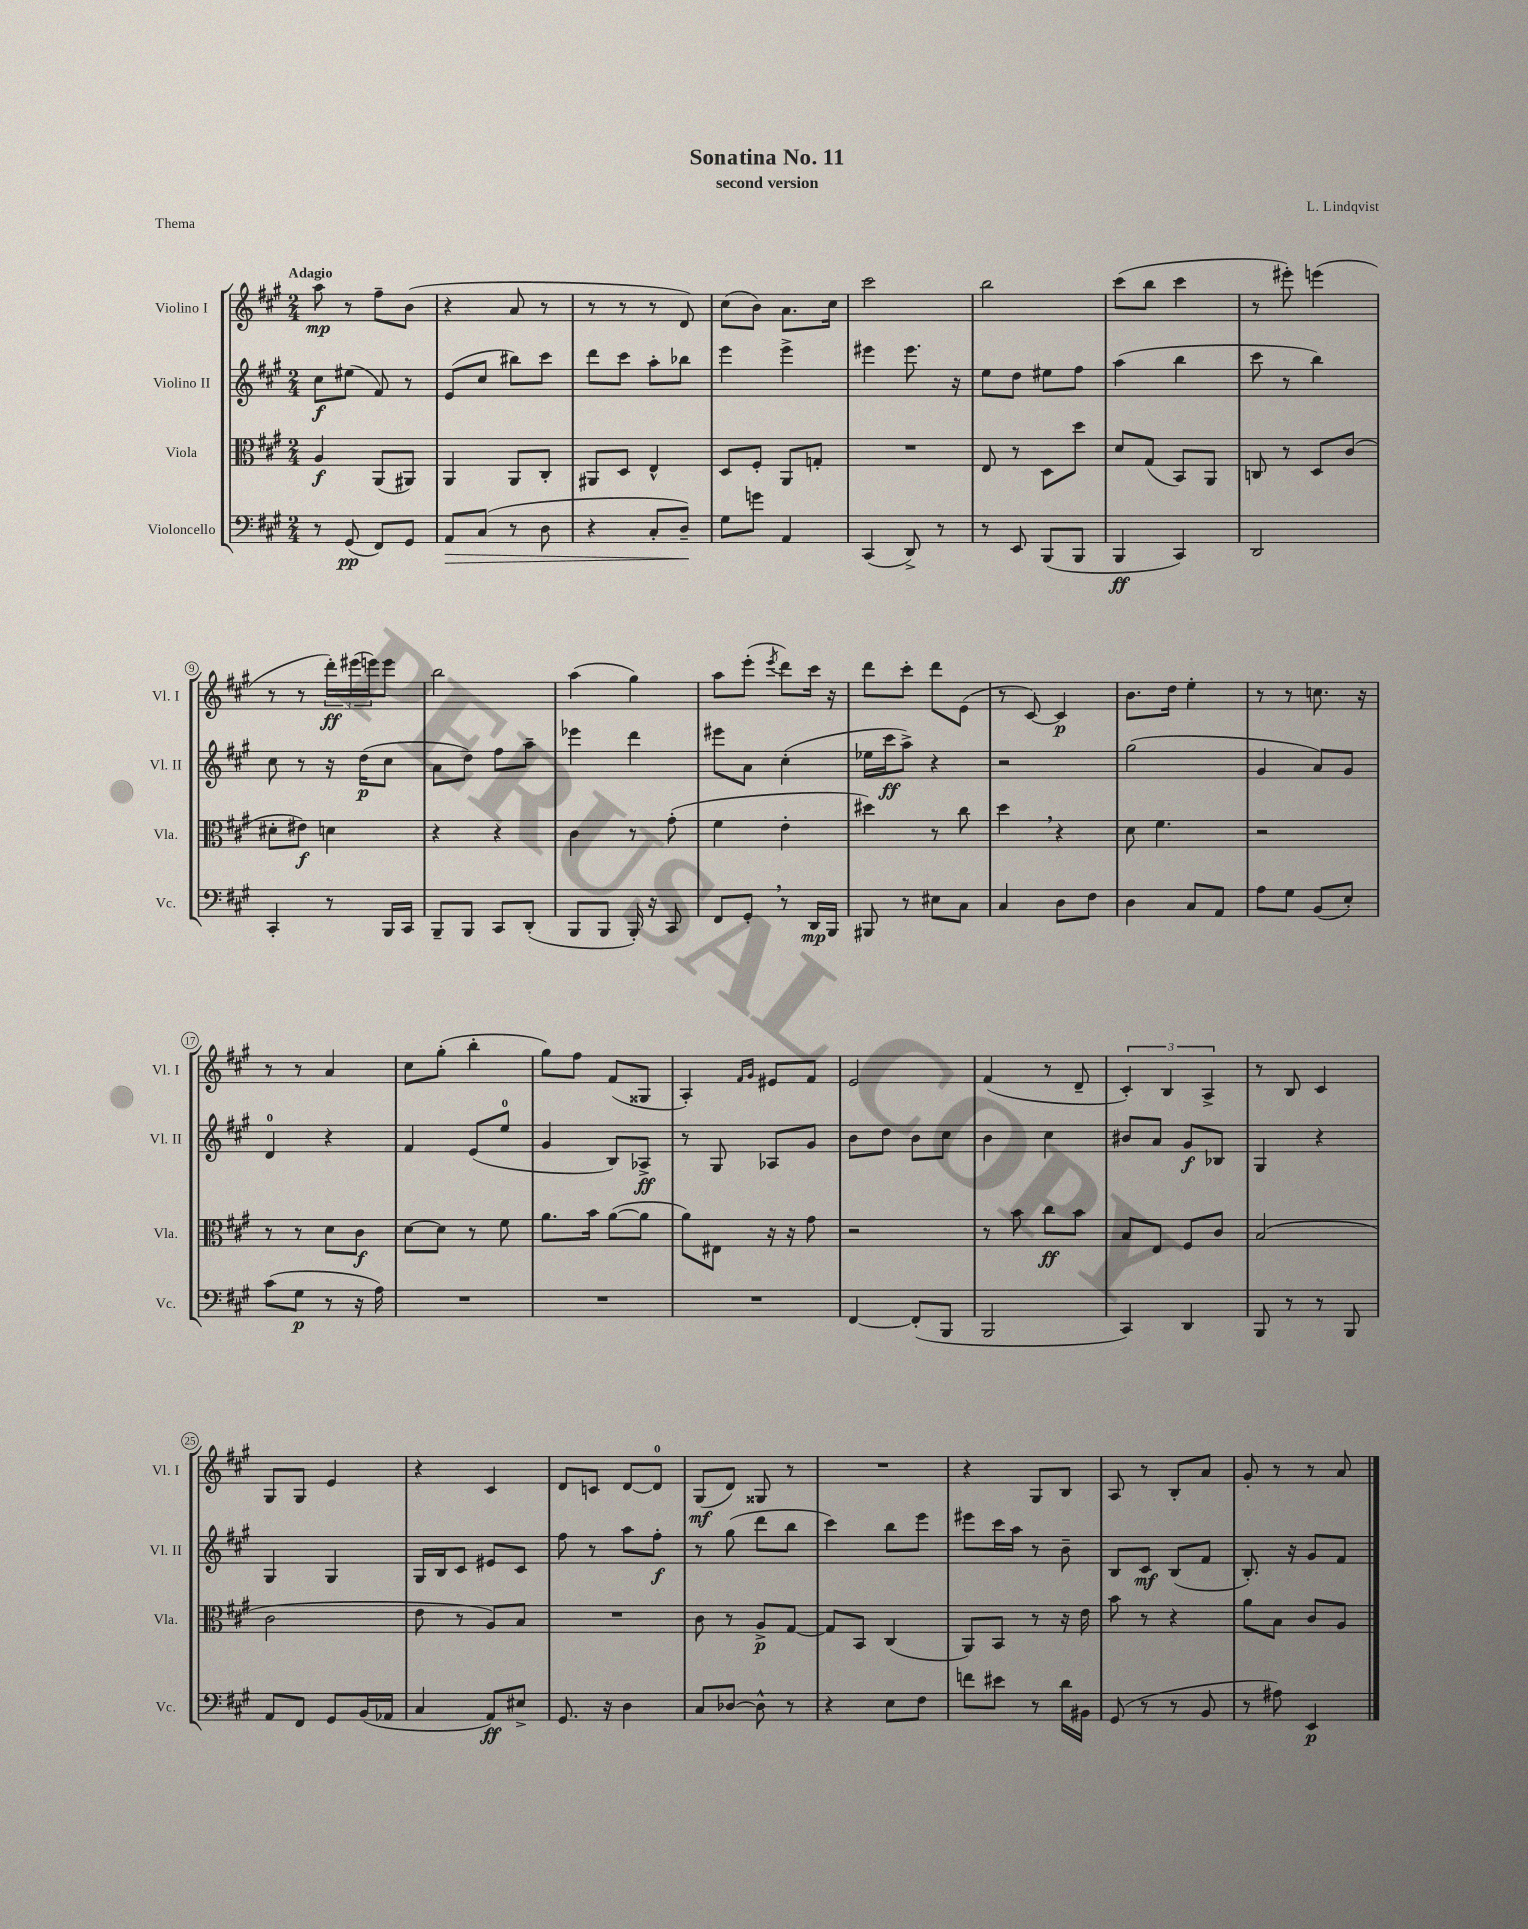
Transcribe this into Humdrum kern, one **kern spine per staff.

**kern	**kern	**kern	**kern
*staff4	*staff3	*staff2	*staff1
*clefF4	*clefC3	*clefG2	*clefG2
*k[f#c#g#]	*k[f#c#g#]	*k[f#c#g#]	*k[f#c#g#]
*M2/4	*M2/4	*M2/4	*M2/4
8r	4A/	8cc#\L	8aa\
(8GG#/	.	(8ee#\J	8r
8FF#/L)	(8AA/L	8f#/)	8ff#~\L
8GG#/J	8AA#/J)	8r	(8b\J
=	=	=	=
8AA/L	4AA/	(8e/L	4r
(8C#/J	.	8cc#/J	.
8r	8AA/L	8bb#\L)	8a/
8D\	8C#'/J	8ccc#\J	8r
=	=	=	=
4r	8AA#/L	8ddd\L	8r
.	8D/J	8ccc#\J	8r
8C#'/L	4E^^/	8aa'\L	8r
8D~/J)	.	8bb-\J	8d/)
=	=	=	=
8G#\L	8D/L	4eee\	(8cc#\L
8g\J	8F#'/J	.	8b\J)
4AA/	8AA/L	4eee^\	8.a\L
.	8G'/J	.	.
.	.	.	16cc#\Jk
=	=	=	=
(4CC#/	2r	4eee#\	2ccc#\
8DD^/)	.	8.eee#\	.
8r	.	.	.
.	.	16r	.
=	=	=	=
8r	8E/	8ee\L	2bb\
8EE/	8r	8dd\J	.
(8BBB/L	8D\L	8ee#\L	.
8BBB/J	8dd\J	8ff#\J	.
=	=	=	=
4BBB/	8d/L	(4aa\	(8ccc#\L
.	(8G#/J	.	8bb\J
4CC#/)	8BB/L)	4bb\	4ccc#\
.	8AA/J	.	.
=	=	=	=
2DD/	8C/	8ccc#\	8r
.	8r	8r	8eee#'\)
.	8D/L	4bb\)	(4eee\
.	(8c#/J	.	.
=	=	=	=
4CC#'/	8d#'\L	8cc#\	8r
.	8e#\J)	8r	8r
8r	4d\	16r	24ddd'\LL)
.	.	.	(24eee#\
.	.	(16dd\LK	.
.	.	.	24eee\J)
16BBB/LL	.	8cc#\J	8eee\J
16CC#/JJ	.	.	.
=	=	=	=
8BBB~/L	4r	8a\L	2bb\
8BBB/J	.	8dd\J)	.
8CC#/L	4r	8ff#\L	.
(8DD'/J	.	8aa~\J	.
=	=	=	=
8BBB/L	4c#\	4eee-\	(4aa\
8BBB/J	.	.	.
16BBB'/)	8r	4ddd\	4gg#\)
16r	.	.	.
8CC#/	(8g#'\	.	.
=	=	=	=
8FF#/L	4f#\	8eee#\L	8aa\L
8GG#'/J	.	8a\J	(8eee'\J
.	.	.	8qeee/
8r	4e'\	(4cc#'\	8ddd\L)
16DD/LL	.	.	16ccc#\Jk
16BBB/JJ	.	.	16r
=	=	=	=
8BBB#/	4dd#\)	16ee-\LL	8ddd\L
.	.	16ccc#\J	.
8r	.	8aa^\J)	8ccc#'\J
8E#\L	8r	4r	8ddd\L
8C#\J	8cc#\	.	(8e\J
=	=	=	=
4C#/	4dd\	2r	8r
.	.	.	[8c#/)
8D\L	4r	.	4c#/]
8F#\J	.	.	.
=	=	=	=
4D\	8d\	(2gg#\	8.b\L
.	4.f#\	.	.
.	.	.	16dd\Jk
8C#/L	.	.	4ee'\
8AA/J	.	.	.
=	=	=	=
8A\L	2r	4g#/	8r
8G#\J	.	.	8r
(8BB/L	.	8a/L)	8.cc\
8E'/J)	.	8g#/J	.
.	.	.	16r
=	=	=	=
(8c#\L	8r	4d/	8r
8G#\J	8r	.	8r
8r	8d\L	4r	4a/
16r	8c#\J	.	.
16A\)	.	.	.
=	=	=	=
2r	[8d\L	4f#/	8cc#\L
.	8d\]J	.	(8gg#'\J
.	8r	(8e/L	4bb'\
.	8f#\	8ee/J	.
=	=	=	=
2r	8.a\L	4g#/	8gg#\L)
.	.	.	8ff#\J
.	16b\Jk	.	.
.	([8a\L	8B/L)	(8f#/L
.	8a\]J	8A-^/J	8G##/J
=	=	=	=
2r	8a\L)	8r	4A'/)
.	8E#\J	8G#/	.
.	.	.	16qqf#/LL
.	.	.	16qqg#/JJ
.	16r	8A-/L	8e#/L
.	16r	.	.
.	8g#\	8g#/J	8f#/J
=	=	=	=
[4FF#/	2r	8b\L	2e/
.	.	8dd\J	.
(8FF#'/]L	.	8b\L	.
8BBB/J	.	8cc#\J	.
=	=	=	=
2BBB/	8r	4b\	(4f#/
.	8b\	.	.
.	8cc#\L	4cc#\	8r
.	8b\J	.	8d~/
=	=	=	=
4CC#/)	8B/L	8b#/L	6c#'/)
.	8E/J	8a/J	.
.	.	.	6B/
4DD/	8F#/L	8g#/L	.
.	.	.	6A^/
.	8c#/J	8B-/J	.
=	=	=	=
8BBB/	(2B/	4G#/	8r
8r	.	.	8B/
8r	.	4r	4c#/
8BBB/	.	.	.
=	=	=	=
8AA/L	2c#\	4G#/	8G#/L
8FF#/J	.	.	8G#/J
8GG#/L	.	4G#/	4e/
(16BB/L	.	.	.
16AA-/JJ	.	.	.
=	=	=	=
4C#/	8e\	16G#/LL	4r
.	.	16B/J	.
.	8r	8c#/J	.
8AA/L)	8A/L)	8e#/L	4c#/
8E#^/J	8B/J	8c#/J	.
=	=	=	=
8.GG#/	2r	8ff#\	8d/L
.	.	8r	8c/J
16r	.	.	.
4D\	.	8aa\L	[8d/L
.	.	8ff#'\J	8d/]J
=	=	=	=
8C#/L	8c#\	8r	(8G#/L
[8D-/J	8r	(8gg#\	8d/J)
8D-^^\]	8A^/L	8ddd\L	8G##/
8r	[8G#/J	8bb\J	8r
=	=	=	=
4r	8G#/]L	4ccc#\)	2r
.	8BB/J	.	.
8E\L	(4C#/	8bb\L	.
8F#\J	.	8eee\J	.
=	=	=	=
8f\L	8AA/L)	8eee#\L	4r
8e#\J	8BB/J	16ccc#\L	.
.	.	16aa\JJ	.
8r	8r	8r	8G#/L
16d\LL	16r	8b~\	8B/J
16BB#\JJ	16e\	.	.
=	=	=	=
(8GG#/	8b\	8B/L	8A/
8r	8r	8c#/J	8r
8r	4r	(8B/L	8B'/L
8BB/	.	8f#/J	8a/J
=	=	=	=
8r	8a\L	8.B'/)	8g#'/
8A#\)	8B\J	.	8r
.	.	16r	.
4EE/	8c#/L	8g#/L	8r
.	8A/J	8f#/J	8a/
==	==	==	==
*-	*-	*-	*-
